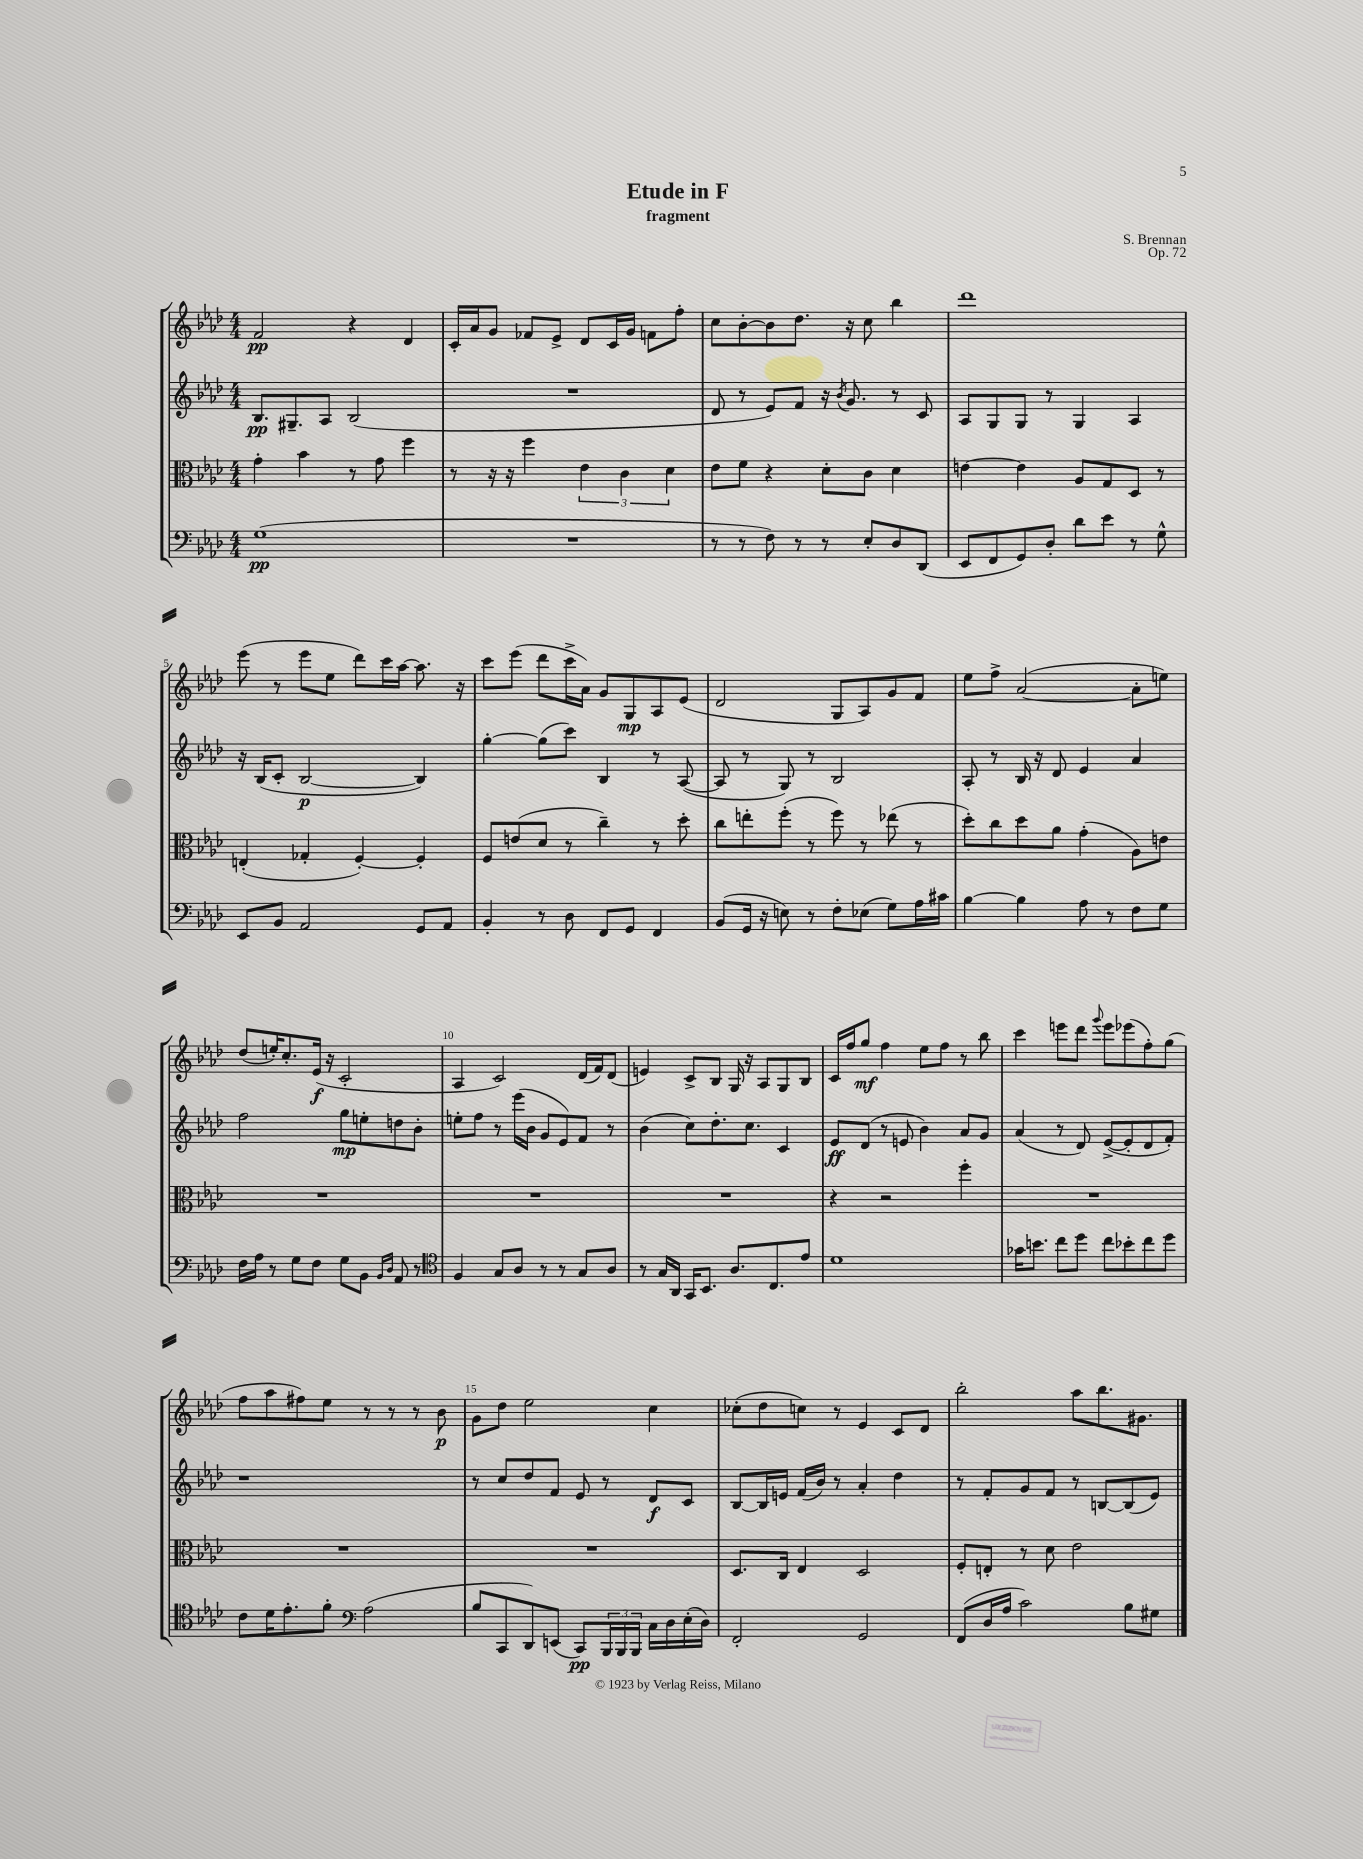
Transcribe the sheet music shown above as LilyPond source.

\header { title = "Etude in F" composer = "S. Brennan" subtitle = "fragment" opus = "Op. 72" }
<<
\new StaffGroup <<
\new Staff = "s0" {
    \clef treble \key aes \major \numericTimeSignature \time 4/4
    f'2\pp r4 des'4 |
    c'16-. aes'16 g'8 fes'8 ees'8-> des'8 c'16 g'16 f'8 f''8-. |
    c''8 bes'8~-. bes'8 des''8. r16 c''8 bes''4 |
    des'''1 |
    ees'''8( r8 ees'''8 ees''8 des'''8) c'''16 aes''16~ aes''8. r16 |
    c'''8 ees'''8( des'''8 c'''16-> aes'16) g'8 g8\mp aes8 ees'8( |
    des'2 g8 aes8) g'8 f'8 |
    ees''8 f''8-> aes'2~( aes'8-. e''8) |
    des''8( e''16-.) c''8.-. ees'16\f( r16 c'2-. |
    aes4 c'2) des'16( f'16) des'8( |
    e'4) c'8-> bes8 g16 r16 aes8 g8 bes8 |
    c'16 f''16 g''8\mf f''4 ees''8 f''8 r8 bes''8 |
    c'''4 e'''8 des'''8 \appoggiatura { g'''8 } e'''8 ees'''8( f''8-.) g''8( |
    f''8 aes''8 fis''8) ees''8 r8 r8 r8 bes'8\p |
    g'8 des''8 ees''2 c''4 |
    ces''8-.( des''8 c''8) r8 ees'4 c'8 des'8 |
    bes''2-. aes''8 bes''8. gis'8. \bar "|." |
}
\new Staff = "s1" {
    \clef treble \key aes \major \numericTimeSignature \time 4/4
    bes8.\pp gis8.-- aes8 bes2( |
    R1 |
    des'8 r8 ees'8) f'8 r16 \acciaccatura { bes'8 } g'8. r8 c'8 |
    aes8 g8 g8 r8 g4 aes4 |
    r16 bes16( c'8-. bes2~\p bes4) |
    g''4~-. g''8( c'''8) bes4 r8 aes8~( |
    aes8 r8 g8) r8 bes2 |
    aes8-. r8 bes16 r16 des'8 ees'4 aes'4 |
    f''2 g''8\mp e''8-. d''8 bes'8-. |
    e''8-. f''8 r8 ees'''16( bes'16 g'8 ees'8) f'8 r8 |
    bes'4( c''8) des''8.-. c''8. c'4 |
    ees'8\ff des'8( r8 e'8 bes'4) aes'8 g'8 |
    aes'4( r8 des'8) ees'8~->( ees'8-. des'8 f'8-.) |
    r1 |
    r8 c''8 des''8 f'8 ees'8 r8 des'8\f c'8 |
    bes8~ bes16 e'16 f'16( bes'16) r8 aes'4-. des''4 |
    r8 f'8-. g'8 f'8 r8 b8~ b8( ees'8) \bar "|." |
}
\new Staff = "s2" {
    \clef alto \key aes \major \numericTimeSignature \time 4/4
    g'4-. bes'4 r8 g'8 f''4 |
    r8 r16 r16 f''4 \tuplet 3/2 { ees'4 c'4 des'4 } |
    ees'8 f'8 r4 des'8-. c'8 des'4 |
    e'4~ e'4 aes8 g8 des8 r8 |
    e4-.( ges4-. f4~-.) f4-. |
    f8 e'8( des'8 r8 c''4--) r8 des''8-. |
    c''8 e''8-. f''8-.( r8 f''8) r8 ees''8( r8 |
    des''8-.) c''8 des''8 aes'8 g'4-.( aes8) e'8 |
    R1 |
    R1 |
    R1 |
    r4 r2 f''4-. |
    R1 |
    R1 |
    R1 |
    des8. c16 ees4 des2 |
    f8-. e8-. r8 des'8 ees'2 \bar "|." |
}
\new Staff = "s3" {
    \clef bass \key aes \major \numericTimeSignature \time 4/4
    g1\pp( |
    R1 |
    r8 r8 f8) r8 r8 ees8-. des8 des,8( |
    ees,8 f,8 g,8) des8-. des'8 ees'8 r8 g8-^ |
    ees,8 bes,8 aes,2 g,8 aes,8 |
    bes,4-. r8 des8 f,8 g,8 f,4 |
    bes,8( g,16 r16 e8) r8 f8-. ees8( g8) aes16 cis'16 |
    bes4~ bes4 aes8 r8 f8 g8 |
    f16 aes16 r8 g8 f8 g8 bes,8 \grace { bes,16 des16 } aes,8 r8 |
    \clef tenor f4 g8 aes8 r8 r8 g8 aes8 |
    r8 g16 aes,16 g,16 bes,8. aes8. c8. ees'8 |
    des'1 |
    ges'16 b'8. c''8 des''8 c''8 bes'8-. c''8 des''8 |
    c'8 des'16 ees'8.-. f'8-. \clef bass aes2( |
    bes8 c,8 des,8) e,8( c,8\pp) \tuplet 3/2 { bes,,16 bes,,16 bes,,16 } c16 des16 ees16-.( des16) |
    f,2-. g,2 |
    f,8( des16 aes16 c'2) bes8 gis8 \bar "|." |
}
>>
>>
\layout { \context { \Score \override BarNumber.break-visibility = ##(#f #t #t) barNumberVisibility = #(every-nth-bar-number-visible 5) } }
